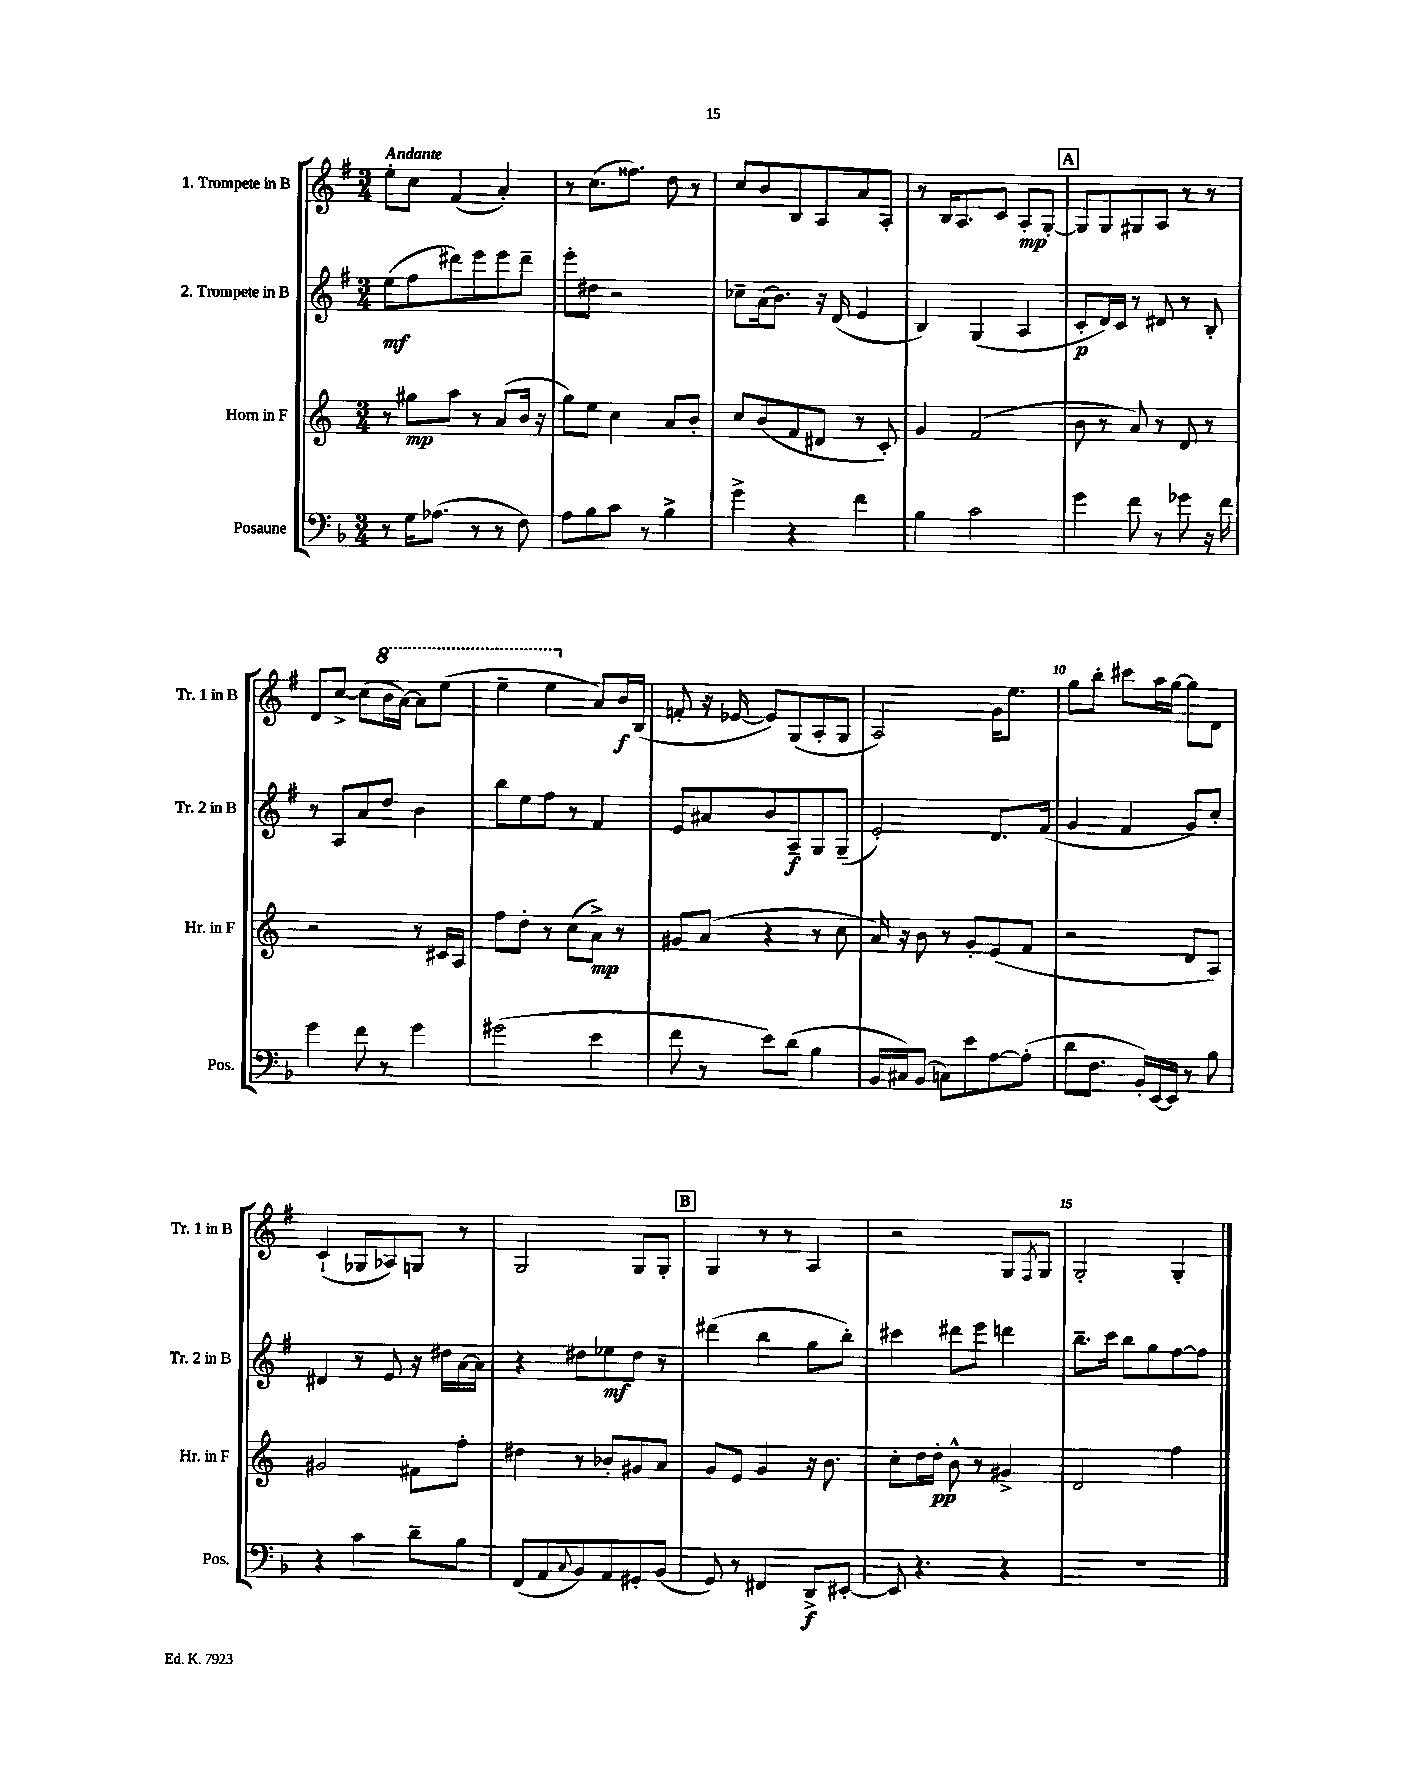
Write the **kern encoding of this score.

**kern	**kern	**kern	**kern
*staff4	*staff3	*staff2	*staff1
*clefF4	*clefG2	*clefG2	*clefG2
*k[b-]	*k[]	*k[f#]	*k[f#]
*M3/4	*M3/4	*M3/4	*M3/4
8r	8r	(8ee\L	8ee'\L
16G\LK	8gg#\L	8ff#\	8cc\J
(8.A-\J	.	.	.
.	8aa\J	8ddd#\)	(4f#/
8r	8r	8eee\	.
8r	(8a/L	8eee\	4a'/)
8F\)	16b/Jk	8ddd#~\J	.
.	16r	.	.
=	=	=	=
8A\L	8gg\L)	8eee'\L	8r
8B-\	8ee\J	8dd#\J	(8.cc\L
8c\J	4cc\	2r	.
.	.	.	8.ff##\J)
8r	.	.	.
4B-^\	8a/L	.	8dd\
.	8b'/J	.	8r
=	=	=	=
4g^\	8cc/L	8cc-~\L	8cc/L
.	(8b/	(16a\k	8b/
.	.	8.b\J)	.
4r	8f/	.	8B/
.	8d#/J	16r	8A/
.	.	(16d/	.
4f\	8r	4e/	8a/
.	8c'/)	.	8A'/J
=	=	=	=
4B-\	4g/	4B/)	8r
.	.	.	16B/LK
.	.	.	8.A/
2c\	(2f/	(4G/	.
.	.	.	8c/J
.	.	4A/	8A'/L
.	.	.	[8G'/J
=	=	=	=
4g\	8b\	8c'/L	8G/]L
.	8r	16d/L)	8G/
.	.	16c/JJ	.
8f\	8a/)	8r	8G#/
8r	8r	8d#/	8A/J
8g-\	8d/	8r	8r
16r	8r	8B'/	8r
16f\	.	.	.
=	=	=	=
4g\	2r	8r	8d/L
.	.	8A/L	[8cc^/J
8f\	.	8a/	(8cc\]L
8r	.	8dd/J	16bb\L
.	.	.	[16aa\JJ)
4g\	8r	4b\	8aa\]L
.	16c#/LL	.	(8eee\J
.	16A/JJ	.	.
=	=	=	=
(2g#\	8ff\L	8bb\L	4eee~\
.	8dd'\J	8ee\	.
.	8r	8ff#\J	4eee\
.	(8cc\L	8r	.
4e\	8a^\J)	4f#/	8a/L)
.	8r	.	16b/L
.	.	.	(16B/JJ
=	=	=	=
8f\	8g#/L	8e/L	8f'/
8r	(8a/J	8a#/	16r
.	.	.	[16e-/
8e\L)	4r	8b/	8e-/]L)
(8d\J	.	8A~/	(8G/
4B-\	8r	8G/	8A'/
.	8cc\	(8G~/J	8G/J
=	=	=	=
16BB-/LL	16a/)	2e'/)	2A/)
16C#/J)	16r	.	.
(8BB-/J	8b\	.	.
8C\L)	8r	.	.
8e\	8g'/L	.	.
[8A\	(8e/	8.d/L	16g\LK
.	.	.	8.ee\J
(8A'\]J	8f/J	.	.
.	.	(16f#/Jk	.
=	=	=	=
8d\L	2r	4g/	8gg\L
8.F\J	.	.	8bb'\J
.	.	4f#/	8ccc#\L
16BB-'/LL)	.	.	.
[16EE/	.	.	16aa\L
16EE/]JJ	.	.	[16gg\JJ
8r	8d/L	8g/L)	8gg\]L
8B-\	8A/J)	8cc'/J	8d\J
=	=	=	=
4r	2g#/	4d#/	(4c`/
4c\	.	8r	8G-/L
.	.	8e/	8A-/)
8d~\L	8f#\L	16r	8G/J
.	.	16dd#\LL	.
8B-\J	8ff'\J	[16a\	8r
.	.	16a\]JJ	.
=	=	=	=
(8FF/L	4dd#\	4r	2G/
8AA/	.	.	.
8qqC/	.	.	.
8BB-/)	8r	8dd#\L	.
8AA/	8b-'/L	8ee-\	.
8GG#'/	8g#/	8dd#\J	8G/L
(8BB-/J	8a/J	8r	8G'/J
=	=	=	=
8GG/)	8g/L	(4ddd#\	4G/
8r	8e/J	.	.
4FF#/	4g/	4bb\	8r
.	.	.	8r
8DD^/L	16r	8gg\L	4A/
.	8.b\	.	.
[8EE#'/J	.	8bb'\J)	.
=	=	=	=
8EE#/]	8cc'\L	4ccc#\	2r
4.r	16dd\L	.	.
.	16dd'\JJ	.	.
.	8b^^\	8ddd#\L	.
.	8r	8eee\J	.
4r	4g#^/	4ddd\	8G/L
.	.	.	8qF#/
.	.	.	8G/J
=	=	=	=
2.r	2d/	8.bb~\L	2G'/
.	.	16ccc\Jk	.
.	.	8bb\L	.
.	.	8gg\	.
.	4ff\	[8ff#\	4G'/
.	.	8ff#\]J	.
==	==	==	==
*-	*-	*-	*-
